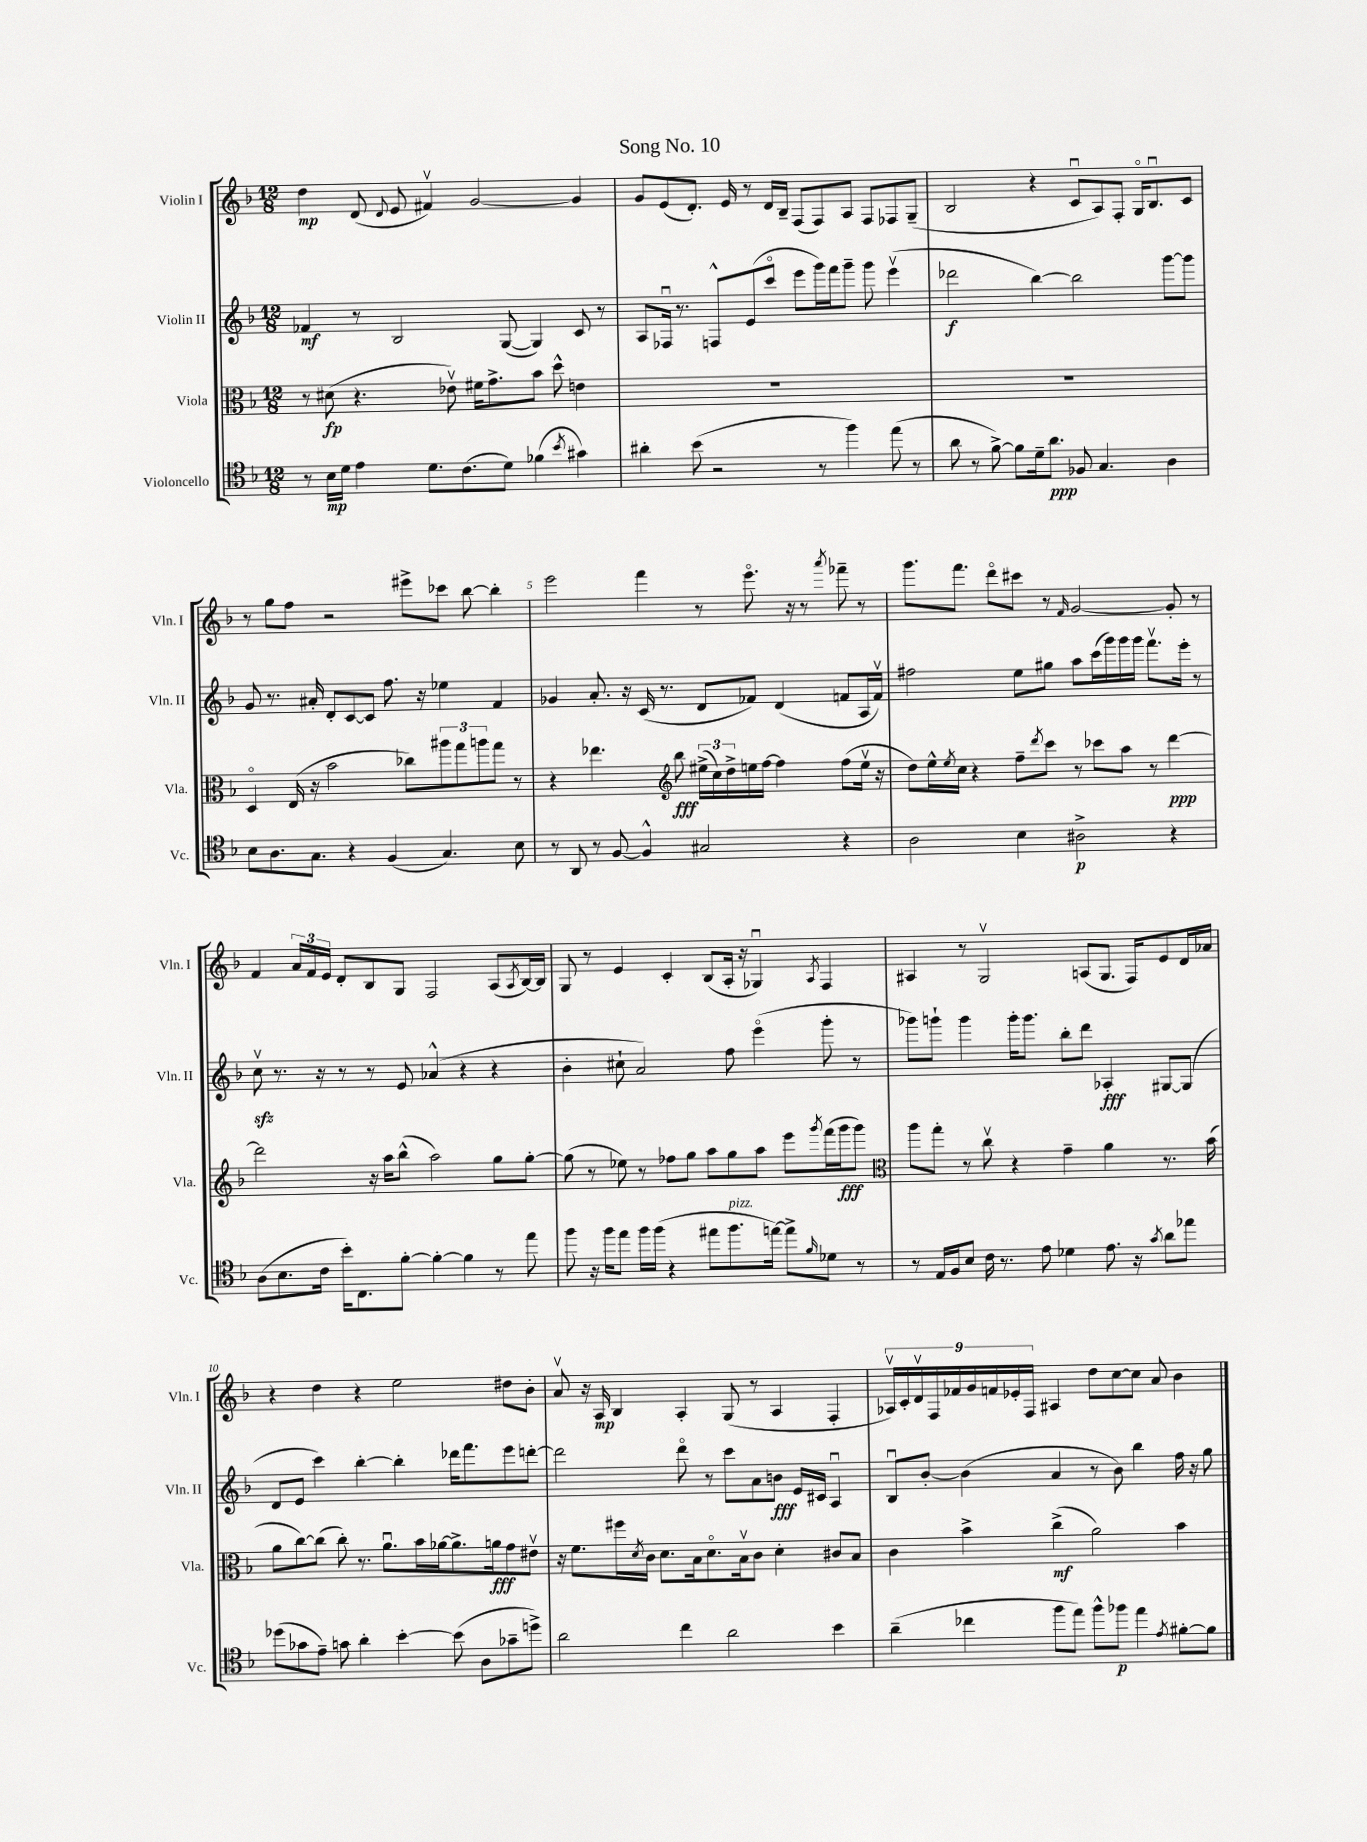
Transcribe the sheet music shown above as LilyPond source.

\header { title = "Song No. 10" }
<<
\new StaffGroup <<
\new Staff = "s0" \with { instrumentName = "Violin I" shortInstrumentName = "Vln. I" } {
    \clef treble \key f \major \numericTimeSignature \time 12/8
    d''4\mp d'8( \appoggiatura { d'8 } e'8 fis'4\upbow) g'2~ g'4 |
    g'8 e'8( d'8.-.) e'16 r8 d'16 bes16-- f8( f8) a8 f8 fes8 g8--( |
    bes2 r4 c'8\downbow a8) f8-. g16\flageolet bes8.\downbow c'8 |
    r8 g''8 f''8 r2 eis'''8-> ces'''8 bes''8~ bes''4-. |
    e'''2 f'''4 r8 e'''8.\flageolet r16 r8 \acciaccatura { a'''8 } fes'''8-- r8 |
    g'''8. f'''8. d'''8\flageolet cis'''8 r8 \grace { f'16 } g'2~ g'8-. r8 |
    f'4 \tuplet 3/2 { a'16 f'16 e'16 } d'8-. bes8 g8 f2 a8( \acciaccatura { a8 } bes16~) bes16 |
    g8 r8 e'4 c'4-. bes8( a16-. r16 ges4\downbow) \acciaccatura { a8 } f4 |
    ais4 r8 g2\upbow a8( g8. f16) e'8 d'16 aes'16 |
    r4 d''4 r4 e''2 dis''8 bes'8-. |
    a'8\upbow r16 a16\mp bes4 a4-. g8( r8 a4 f4-. |
    \tuplet 9/8 { aes16\upbow) c'16-. d'16\upbow f16 fes'16 g'16 f'16 ees'16-. f16 } ais4 d''8 c''8~ c''8 a'8 bes'4 \bar "|." |
}
\new Staff = "s1" \with { instrumentName = "Violin II" shortInstrumentName = "Vln. II" } {
    \clef treble \key f \major \numericTimeSignature \time 12/8
    fes'4\mf r8 bes2 g8~( g4) c'8 r8 |
    a8 fes16\downbow r8. f8-^ e'8( c'''8\flageolet e'''8 g'''16) f'''16 g'''8-- g'''8 e'''4\upbow( |
    des'''2\f bes''4~) bes''2 g'''8~ g'''8 |
    g'8 r8. ais'16-. d'8-. c'8~ c'8 f''8. r16 ees''4 f'4 |
    ges'4 a'8.-. r16 c'16( r8. d'8 fes'8) d'4( f'8 a16 f'16\upbow) |
    fis''2 e''8 gis''8 a''8 c'''16( g'''16) g'''16 g'''16 f'''8.\upbow e'''16-. r8 |
    c''8\upbow\sfz r8. r16 r8 r8 e'8 aes'4-^( r4 r4 |
    bes'4-. cis''8-! a'2) f''8 e'''4\flageolet( g'''8-. r8 |
    ges'''8) g'''8-! g'''4 g'''16-. g'''8. bes''8-. d'''8 aes4-.\fff gis8~ gis8( |
    d'8 e'8 c'''4) bes''4~-. bes''4-. des'''16 f'''8. e'''8 d'''8~-. |
    d'''2 d'''8\flageolet r8 c'''8 a'8 b'8\fff e'16 cis'16 a4\downbow |
    bes8\downbow bes'8~-. bes'4( a'4 r8 bes'8) bes''4 f''16 r16 g''8 \bar "|." |
}
\new Staff = "s2" \with { instrumentName = "Viola" shortInstrumentName = "Vla." } {
    \clef alto \key f \major \numericTimeSignature \time 12/8
    r8 dis'8\fp( r4. ees'8\upbow) fis'16 g'8.-> bes'8 d''8-^ e'4 |
    R1. |
    R1. |
    d4\flageolet e16( r16 bes'2 ces''8) \tuplet 3/2 { ais''8 g''8 a''8 } g''8 r8 |
    r4 ees''4. \clef treble bes''8\fff \tuplet 3/2 { eis''16->( c''16) d''16-> } e''16 f''16~ f''4 f''8( e''16\upbow r16 |
    d''8) e''16-^ \acciaccatura { e''8 } c''16 r4 f''8-- \acciaccatura { d'''8 } c'''8 r8 ces'''8 a''8 r8 d'''4~\ppp |
    d'''2 r16 a''16 bes''8-^( a''2) g''8 g''8~-. |
    g''8( r8 ees''8) r8 fes''8 g''8 a''8 g''8 a''8 e'''8 \acciaccatura { g'''8 } f'''16( g'''16\fff g'''8) |
    \clef alto a''8 g''8-. r8 c''8\upbow r4 g'4-- a'4 r8. bes'16( |
    a'8 c''8~) c''8( c''8-.) r8. a'8.\downbow bes'16 aes'16~ aes'8.-> a'16\fff g'8 eis'8\upbow |
    r16 f'8. fis''16 \acciaccatura { d'8 } c'16 d'8. bes16 d'8.\flageolet bes16\upbow c'8 d'4-. cis'8 bes8 |
    c'4 bes'4-> c''4->\mf( a'2) bes'4 \bar "|." |
}
\new Staff = "s3" \with { instrumentName = "Violoncello" shortInstrumentName = "Vc." } {
    \clef tenor \key f \major \numericTimeSignature \time 12/8
    r8 bes16\mp d'16 e'4 d'8. c'8.( d'8) fes'4( \acciaccatura { bes'8 } gis'4) |
    ais'4-. bes'8( r2 r8 f''4) e''8( r8 |
    a'8 r8 f'8~->) f'8 d'16-- a'8.\ppp fes8 g4. a4 |
    bes8 a8. g8. r4 f4( g4.) bes8 |
    r8 a,8 r8 f8~ f4-^ gis2 r4 |
    a2 bes4 ais2->\p r4 |
    a8( bes8. c'16 bes'16-.) c8. f'8~-. f'4~-. f'4 r8 e''8 |
    f''8 r16 f''16 e''8 f''16 f''16( r4 eis''8 f''8.^\markup { \italic "pizz." } e''16~) e''8-> \grace { f'16 } des'8 r8 |
    r8 e16 f16 bes8 c'16 r8. e'8 des'4 e'8. r16 \acciaccatura { g'8 } a'8 ees''8 |
    des''8( ges'8 e'8--) g'8 a'4-. bes'4~-. bes'8( a8 ges'8-- d''8->) |
    a'2 c''4 a'2 bes'4 |
    a'4--( ces''4 f''8 e''8) f''8-^ fes''8\p e''4 \acciaccatura { e'8 } fis'8~-. fis'8 \bar "|." |
}
>>
>>
\layout { \context { \Score \override BarNumber.break-visibility = ##(#f #t #t) barNumberVisibility = #(every-nth-bar-number-visible 5) } }
